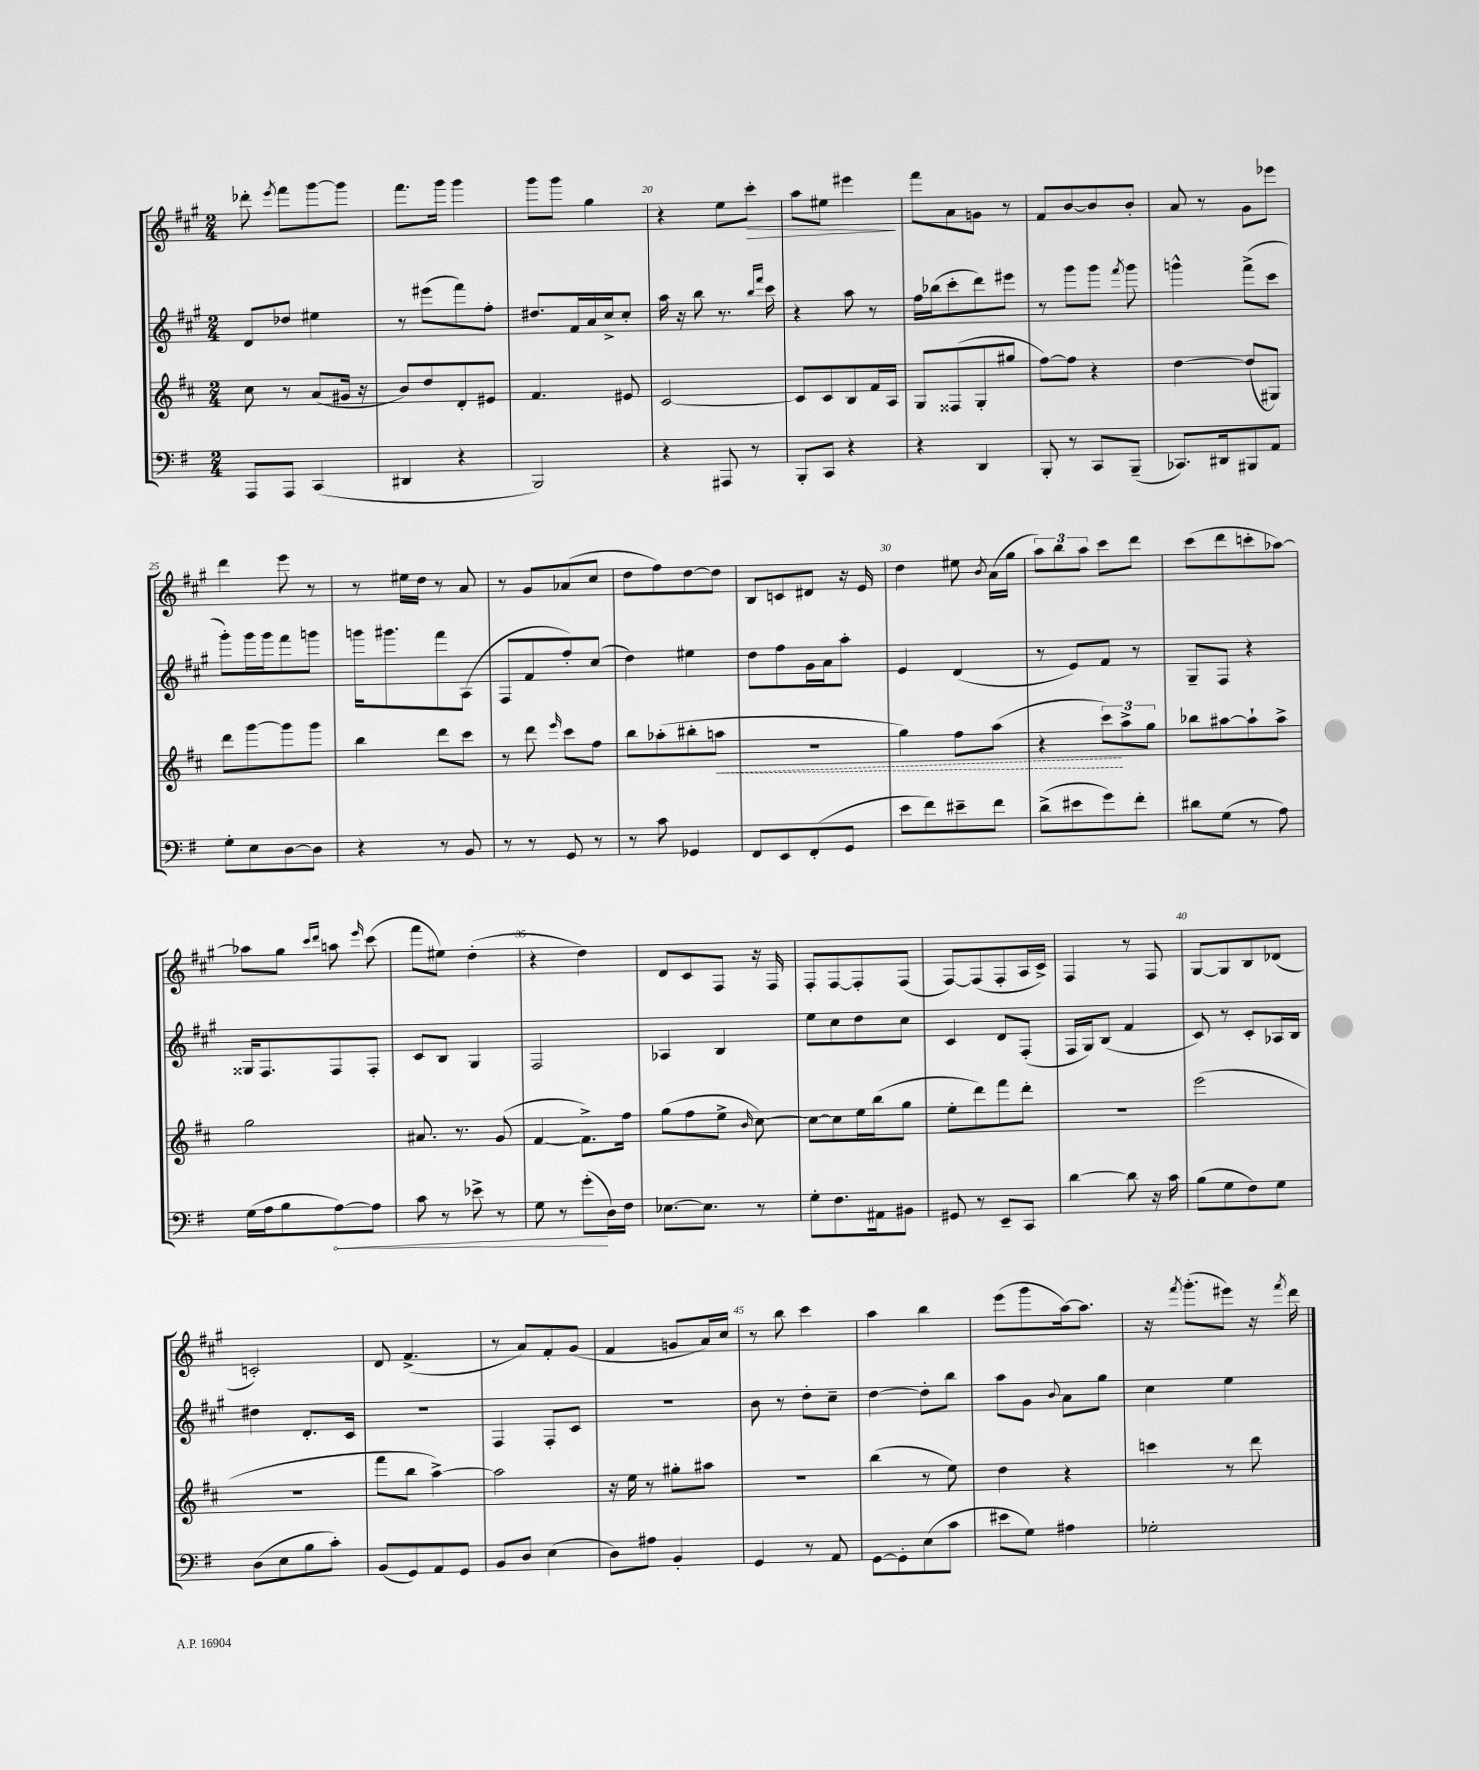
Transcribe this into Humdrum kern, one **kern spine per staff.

**kern	**kern	**kern	**kern
*staff4	*staff3	*staff2	*staff1
*clefF4	*clefG2	*clefG2	*clefG2
*k[f#]	*k[f#c#]	*k[f#c#g#]	*k[f#c#g#]
*M2/4	*M2/4	*M2/4	*M2/4
8AAA/L	8cc#\	8d/L	8ddd-'\
.	.	.	8qeee/
8AAA/J	8r	8dd-/J	8fff#\L
(4CC/	(8a/L	4ee#\	[8ggg#\
.	16g#/Jk	.	8ggg#\]J
.	16r	.	.
=	=	=	=
4DD#/	8b/L)	8r	8.fff#\L
.	8dd/	(8eee#\L	.
.	.	.	16ggg#\Jk
4r	8d'/	8fff#\)	4ggg#\
.	8e#/J	8ff#'\J	.
=	=	=	=
2BBB/)	4.f#/	8.dd#/L	8ggg#\L
.	.	.	8ggg#\J
.	.	16f#/L	.
.	.	16a/	4gg#\
.	.	16cc#^/J	.
.	8e#/	8cc#'/J	.
=	=	=	=
4r	[2c#/	16aa\	4r
.	.	16r	.
.	.	8bb\	.
8AAA#/	.	8.r	8ee\L
8r	.	.	8ccc#'\J
.	.	16qqbb/LL	.
.	.	16qqfff#/JJ	.
.	.	16ccc#\	.
=	=	=	=
8BBB'/L	8c#/]L	4r	8aa\L
8CC/J	8c#/	.	8ee#\J
4r	8B/	8aa\	4eee#\
.	16f#/L	8r	.
.	16A/JJ	.	.
=	=	=	=
4r	8G/L	16ff#\LL	8fff#\L
.	.	(16bb-\J	.
.	(8F##/	8ccc#'\	8a\
4DD/	8G'/	8ddd\)	8g\J
.	8gg#/J	8eee#\J	8r
=	=	=	=
8BBB'/	[8ff#\L)	8r	8f#/L
8r	8ff#\]J	8ggg#\L	[8b/
8CC/L	4r	8ggg#\J	8b/]
.	.	8qfff#/	.
(8BBB~/J	.	8ggg#\	8b'/J
=	=	=	=
8.CC-/L)	[4dd\	4ggg^^\	8a/
.	.	.	8r
16DD#/k	.	.	.
8BBB#/	(8dd/]L	(8fff#^\L	8g#\L
8AA/J	8G#/J)	8ccc#\J	8eee-\J
=	=	=	=
8G'\L	8ddd\L	8ggg#'\L)	4ddd\
8E\	[8ggg\	16ggg#\L	.
.	.	16ggg#\J	.
[8D\	8ggg\]	8fff#\	8eee\
8D\]J	8ggg\J	8ggg\J	8r
=	=	=	=
4r	4bb\	16ggg\LK	8r
.	.	8.ggg#\	.
.	.	.	16ee#\LL
.	.	.	16dd\JJ
8r	8ddd\L	8fff#\	8r
8BB/	8ccc#\J	(8A\J	8a/
=	=	=	=
8r	8r	8F#/L	8r
8r	8ddd\	8f#/	8g#/L
.	16qqeee/	.	.
8GG/	8ccc#\L	8ff#'/)	(8a-/
8r	8ff#\J	(8cc#/J	8cc#/J
=	=	=	=
8r	8bb\L	4dd\)	8dd\L
8c\	(8aa-'\	.	8ff#\)
4GG-/	8bb#'\	4ee#\	[8dd\
.	8aa\J	.	8dd\]J
=	=	=	=
8FF#/L	2r	8dd\L	8B/L
8EE/	.	8ff#\	8c/
(8FF#'/	.	16g#\L	8d#/J
.	.	16a\J	.
8GG/J	.	8aa'\J	16r
.	.	.	16e/
=	=	=	=
8e\L	4gg\)	4e/	4dd\
8f#\)	.	.	.
8e#~\	8ff#\L	(4d/	8ee#\
.	.	.	8qb/
8f#\J	(8aa\J	.	(16a\LL
.	.	.	16gg#\JJ
=	=	=	=
(8d^\L	4r	8r	12aa\L)
.	.	.	12bb\
8e#\	.	8e/L)	.
.	.	.	12aa\J
8g\)	12ccc#\L)	8f#/J	8ccc#\L
.	12aa^\	.	.
8f#'\J	.	8r	8ddd\J
.	12gg\J	.	.
=	=	=	=
8d#\L	8bb-\L	8G#~/L	(8ccc#\L
(8G\J	[8aa#\	8F#/J	8ddd\
8r	8aa#`\]	4r	8ccc'\
8A\)	8aa#^\J	.	[8aa-\J)
=	=	=	=
(16G\LL	2gg\	16G##/LK	8aa-\]L
16A\J	.	8.F#/	.
8B\	.	.	8gg#\J
.	.	.	16qqccc#/LL
.	.	.	16qqddd/JJ
[8A\)	.	8F#/	8aa\
.	.	.	16qqeee/
8A\]J	.	8F#'/J	(8ccc#\
=	=	=	=
8c\	8.a#/	8c#/L	8fff#\L
8r	.	8B/J	8ee#\J)
.	8.r	.	.
8e-^\	.	4G#/	(4dd'\
8r	(8g/	.	.
=	=	=	=
8G\	[4f#/	2F#/	4r
8r	.	.	.
(8g'\L	8.f#^\]L)	.	4dd\)
16D\L)	.	.	.
16F#\JJ	16ff#\Jk	.	.
=	=	=	=
[8.E-\L	(8gg\L	4A-/	8d/L
.	8ff#\	.	8c#/
8.E-\]J	.	.	.
.	8ee^\J	4B/	8F#/J
.	16qqb/	.	.
8r	[8cc#\)	.	16r
.	.	.	16F#/
=	=	=	=
8G'\L	8cc#\_L	8ee\L	8F#'/L
8.F#\	8cc#\]	8cc#\	[8F#/
.	16ee\L	8dd\	8F#'/]
16AA#\k	(16bb\J	.	.
8BB#\J	8gg\J	8cc#\J	(8F#/J
=	=	=	=
8GG#/	8ee'\L	4c#/	[8F#/L)
8r	8ddd\)	.	(8F#/]
8EE~/L	8fff#\	8d/L	8F#'/
8CC/J	8ddd'\J	(8F#'/J	16A/L
.	.	.	16c#^/JJ)
=	=	=	=
[4d\	2r	16F#/LL	4F#/
.	.	16G#/J)	.
.	.	(8B/J	.
8d\]	.	4f#/	8r
16r	.	.	8F#/
16c\	.	.	.
=	=	=	=
(8B\L	(2eee\	8c#/)	[8G#/L
8G\	.	8r	8G#/]
8F#\)	.	8c#'/L	8B/
8G\J	.	16A-/L	(8d-/J
.	.	16B/JJ	.
=	=	=	=
(8D\L	2r	4dd#\	2c'/)
8E\	.	.	.
8B\	.	8.d'/L	.
8c'\J)	.	.	.
.	.	16c#/Jk	.
=	=	=	=
(8BB/L	8fff#\L	2r	8d/
8GG/)	8bb\J	.	(4.f#^/
8AA/	[4aa^\)	.	.
8GG/J	.	.	.
=	=	=	=
8BB/L	2aa\]	4F#/	8r
8D/J	.	.	8a/L)
(4E\	.	8F#'/L	8f#'/
.	.	8c#/J	(8g#/J
=	=	=	=
8D\L)	16r	2r	4f#/
.	16ee\	.	.
8A#\J	8r	.	.
4BB'/	8gg#'\L	.	8g/L
.	8aa#\J	.	16a/L)
.	.	.	16cc#/JJ
=	=	=	=
4GG/	2r	8b\	8r
.	.	8r	8bb\
8r	.	8dd'\L	4ccc#\
8AA/	.	8cc#~\J	.
=	=	=	=
[8GG\L	(4bb\	[4dd\	4aa\
8GG'\]	.	.	.
(8E\	8r	8dd'\]L	4bb\
8c\J	8ee\)	8bb\J	.
=	=	=	=
8e#\L	4dd\	8aa\L	(8eee\L
8G\J)	.	8g#\J	8ggg#\
.	.	8qqb/	.
4A#\	4r	8a\L	[16aa\k)
.	.	.	8.aa\]J
.	.	8gg#\J	.
=	=	=	=
2G-'\	4ccc\	4cc#\	16r
.	.	.	8qfff#/
.	.	.	(8.ggg#'\L
.	8r	4ee\	8eee#\J)
.	8ddd\	.	16r
.	.	.	8qfff#/
.	.	.	16ddd\
==	==	==	==
*-	*-	*-	*-
